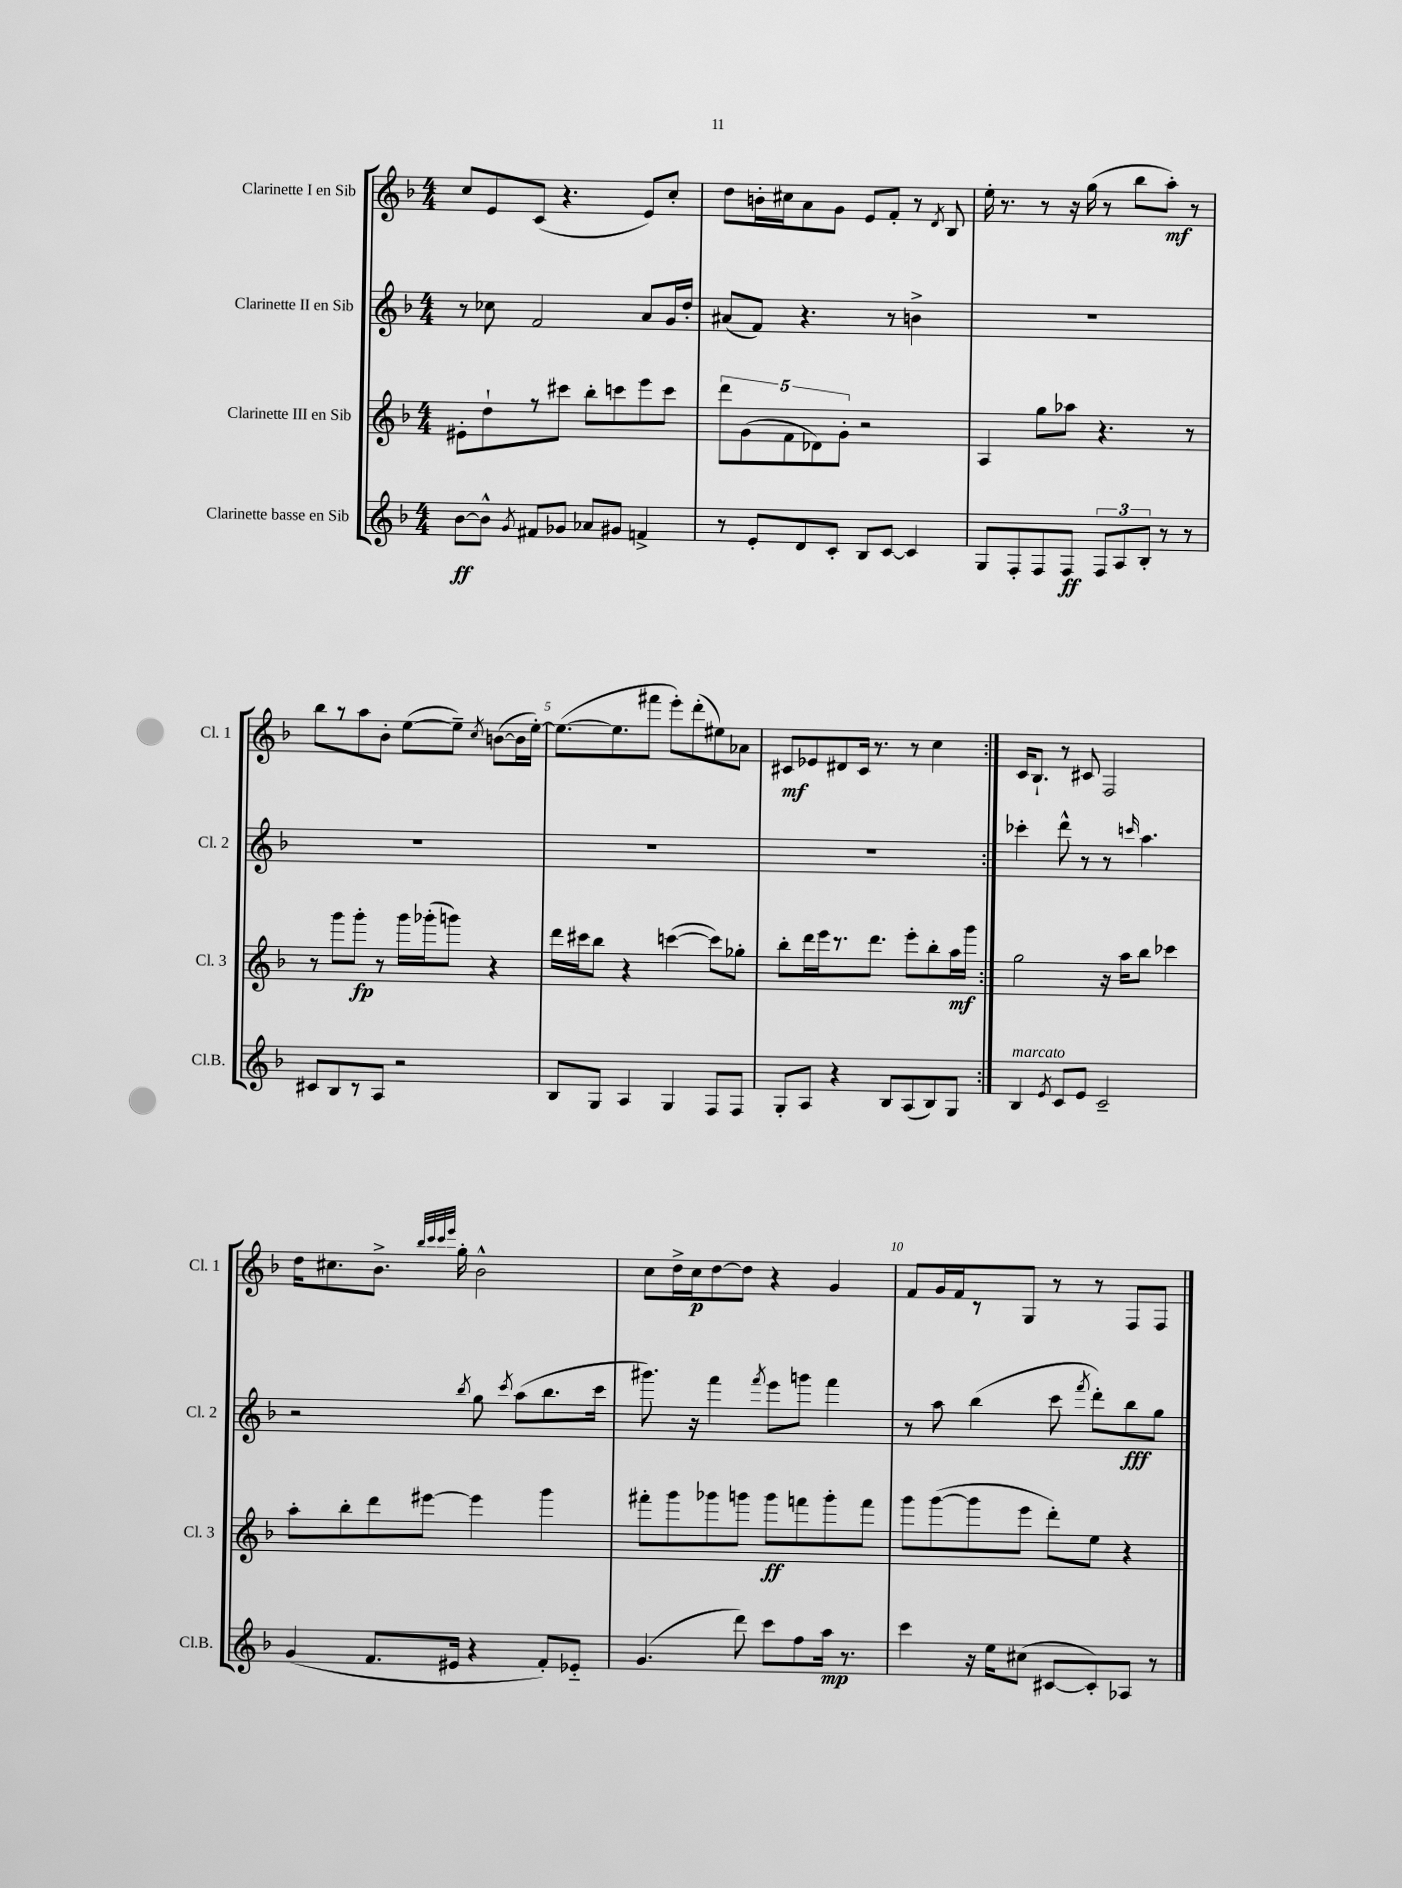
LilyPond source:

<<
\new StaffGroup <<
\new Staff = "s0" \with { instrumentName = "Clarinette I en Sib" shortInstrumentName = "Cl. 1" } {
    \clef treble \key f \major \numericTimeSignature \time 4/4
    \autoBeamOff \repeat volta 2 { c''8[ e'8 c'8]( r4. e'8[) c''8]-. |
    d''8[ b'16-. cis''16 a'8 g'8] e'8[ f'8]-. r8 \acciaccatura { d'8 } bes8 |
    e''16-. r8. r8 r16 g''16( r8 bes''8[ a''8]-.\mf) r8 |
    bes''8[ r8 a''8 bes'8]-. e''8[~( e''8]--) \acciaccatura { c''8 } b'8[~( b'16 e''16]~-.) |
    e''8.[~( e''8. fis'''8] e'''8[-.) d'''8-.( eis''8) aes'8] |
    cis'8[\mf ees'8 dis'8 cis'16] r8. r8 c''4 | }
    c'16[ bes8.]-! r8 cis'8 f2 |
    d''16[ cis''8. bes'8.]-> \grace { bes''32[ c'''32 c'''32 e'''32] } g''16-. bes'2-^ |
    c''8[ d''16-> c''16\p d''8~ d''8] r4 g'4 |
    f'8[ g'16 f'16 r8 g8] r8 r8 f8[ f8] \bar "|." |
}
\new Staff = "s1" \with { instrumentName = "Clarinette II en Sib" shortInstrumentName = "Cl. 2" } {
    \clef treble \key f \major \numericTimeSignature \time 4/4
    \autoBeamOff \repeat volta 2 { r8 ces''8 f'2 a'8[ g'16 d''16]-. |
    ais'8[( f'8]) r4. r8 b'4-> |
    R1 |
    R1 |
    R1 |
    R1 | }
    ces'''4-. d'''8-^ r8 r8 \grace { c'''16 } a''4. |
    r2 \acciaccatura { bes''8 } g''8 \acciaccatura { c'''8 } a''8[( bes''8. c'''16] |
    gis'''8.) r16 f'''4 \acciaccatura { f'''8 } e'''8[ g'''8] f'''4 |
    r8 a''8 bes''4( c'''8 \acciaccatura { f'''8 } d'''8[-.) bes''8\fff g''8] \bar "|." |
}
\new Staff = "s2" \with { instrumentName = "Clarinette III en Sib" shortInstrumentName = "Cl. 3" } {
    \clef treble \key f \major \numericTimeSignature \time 4/4
    \autoBeamOff \repeat volta 2 { eis'8[-. d''8-! r8 cis'''8] bes''8[-. c'''8 e'''8 c'''8] |
    \tuplet 5/4 { d'''8[ g'8( f'8 des'8) g'8]-. } r2 |
    a4 g''8[ aes''8] r4. r8 |
    r8 g'''8[ g'''8]-.\fp r8 g'''16[ ges'''16-.( g'''8]) r4 |
    d'''16[ cis'''16 bes''8] r4 c'''4~( c'''8[) ges''8]-. |
    bes''8[-. d'''16 e'''16 r8. d'''8.] e'''8[-. bes''8-. a''16\mf g'''16] | }
    g''2 r16 a''16[ bes''8] ces'''4 |
    a''8[-. bes''8-. d'''8 eis'''8]~ eis'''4 g'''4 |
    fis'''8[-. g'''8 ges'''8 g'''8] g'''8[\ff f'''8 g'''8-. f'''8] |
    g'''8[ g'''8~( g'''8 e'''8] d'''8[-.) e''8] r4 \bar "|." |
}
\new Staff = "s3" \with { instrumentName = "Clarinette basse en Sib" shortInstrumentName = "Cl.B." } {
    \clef treble \key f \major \numericTimeSignature \time 4/4
    \autoBeamOff \repeat volta 2 { bes'8[~\ff bes'8]-^ \acciaccatura { g'8 } fis'8[ ges'8] aes'8[ gis'8] f'4-> |
    r8 e'8[-. d'8 c'8]-. bes8[ c'8]~ c'4 |
    g8[ f8-. f8 f8]\ff \tuplet 3/2 { f8[ a8 bes8]-. } r8 r8 |
    cis'8[ bes8 r8 a8] r2 |
    bes8[ g8] a4 g4 f8[ f8] |
    g8[-. a8] r4 bes8[ a8( bes8) g8] | }
    bes4^\markup { \italic "marcato" } \acciaccatura { e'8 } c'8[ e'8] c'2-- |
    g'4( f'8.[ eis'16] r4 f'8[-.) ees'8]-_ |
    g'4.( d'''8) c'''8[ f''8 a''16]\mp r8. |
    c'''4 r16 e''16[ cis''8]( cis'8[~ cis'8-.) aes8] r8 \bar "|." |
}
>>
>>
\layout { \context { \Score \override BarNumber.break-visibility = ##(#f #t #t) barNumberVisibility = #(every-nth-bar-number-visible 5) } }
